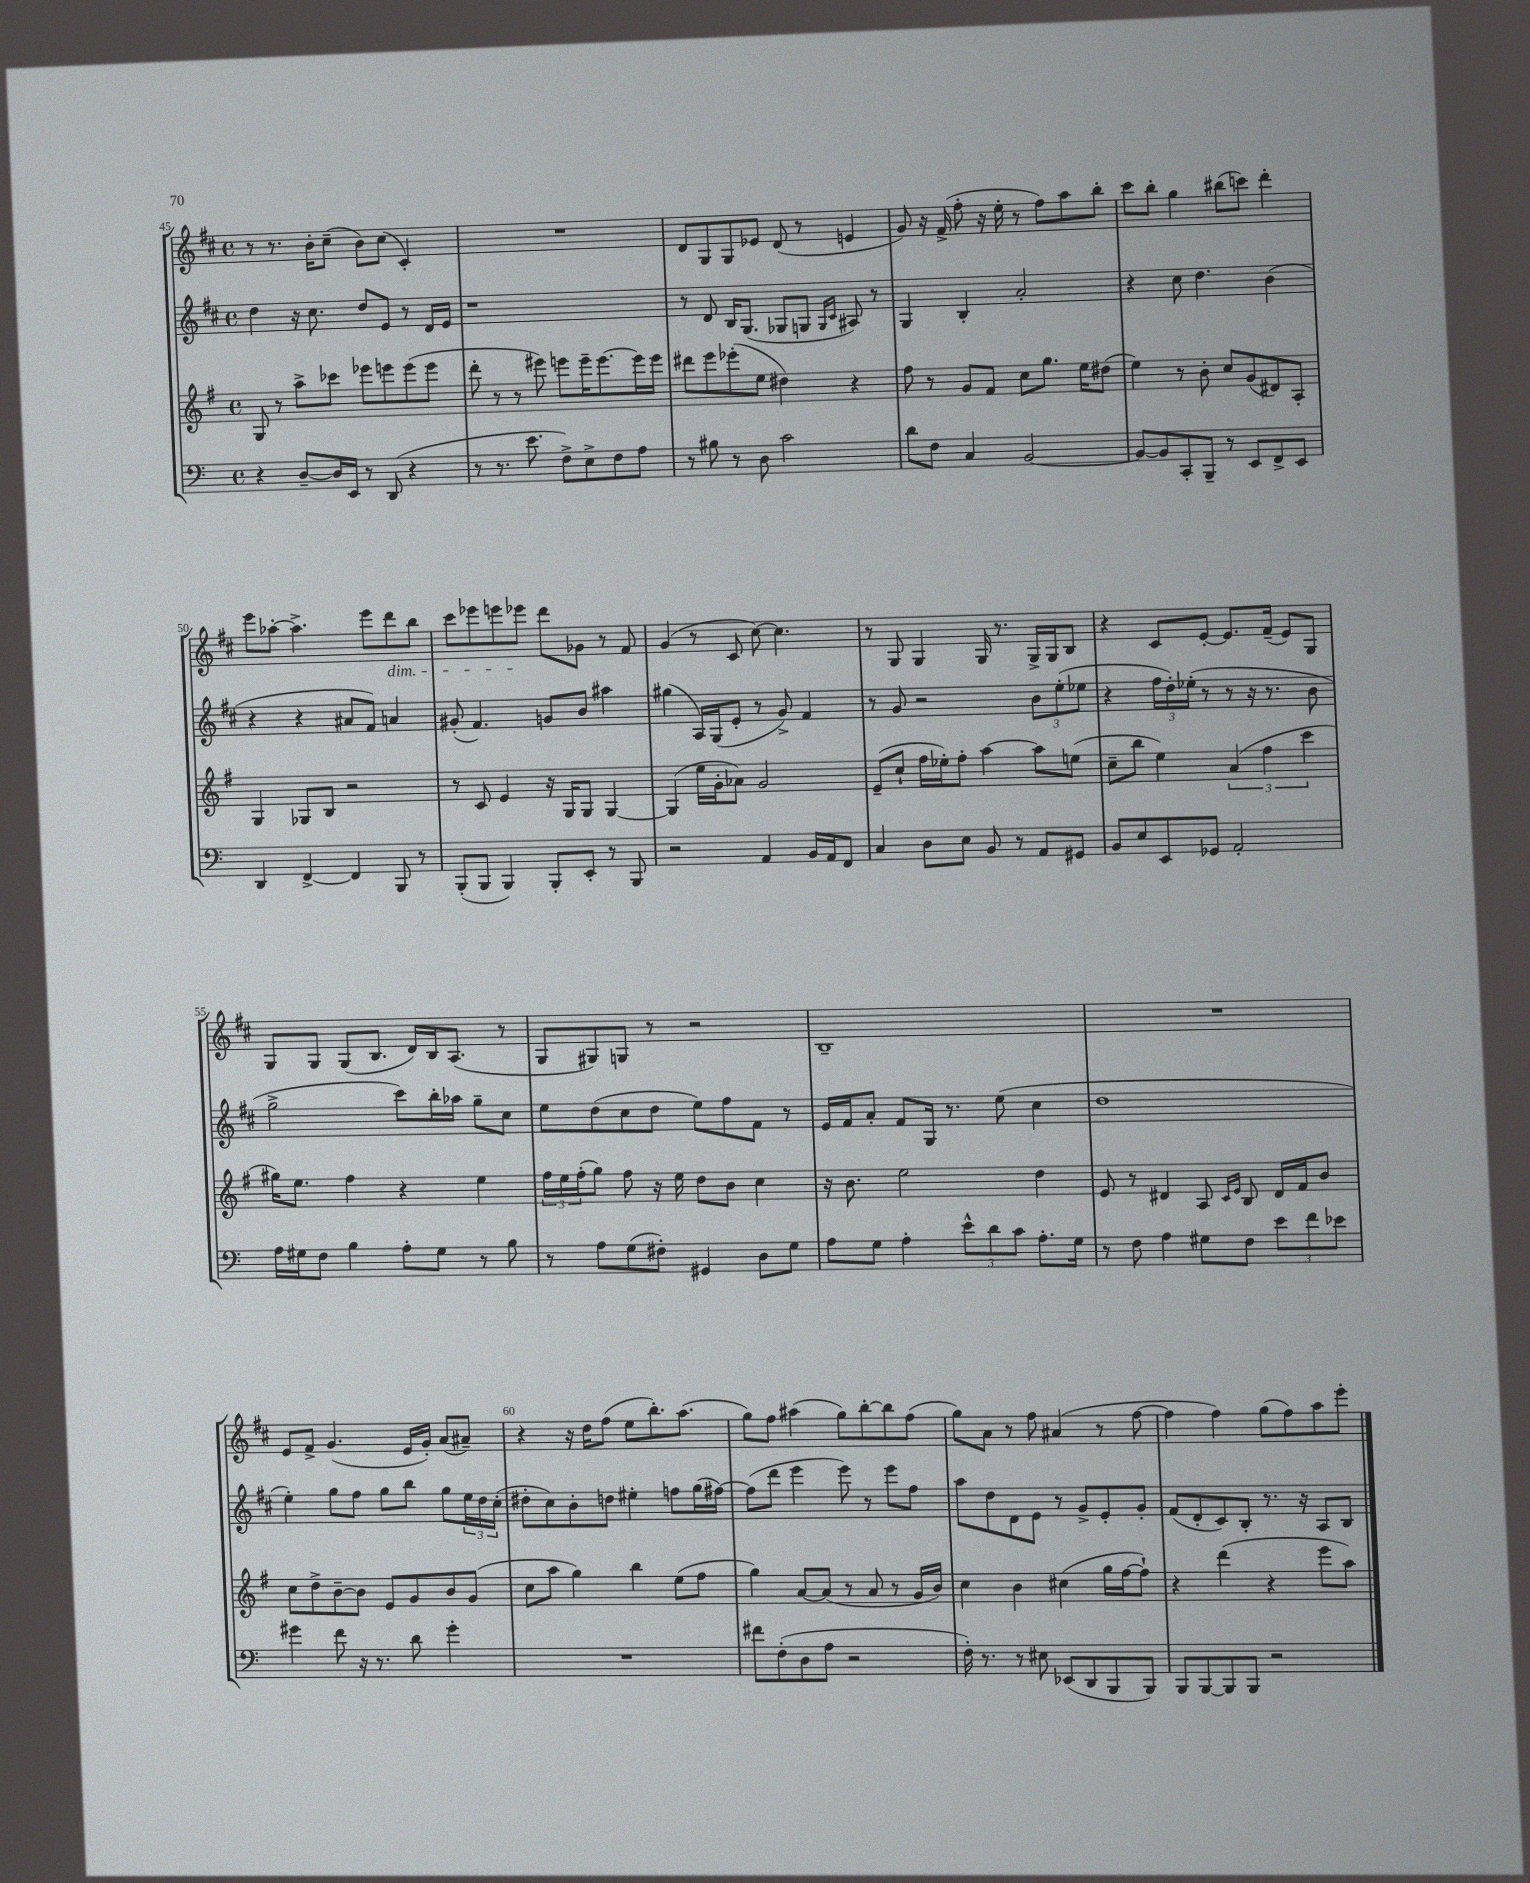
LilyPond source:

<<
\new StaffGroup <<
\new Staff = "s0" {
    \clef treble \key d \major \defaultTimeSignature \time 4/4
    r8 r8. b'16-. cis''8--( b'8) cis''8( cis'4-.) |
    R1 |
    d'8 g8 g8 ees'8 d'8( r8 e'4 |
    g'8) r16 fis'16->( fis''8-. r16 e''16-. r8 fis''8) a''8 b''8-. |
    cis'''8 b''8-. g''4 bis''8( c'''8) d'''4-. |
    e'''8 aes''8~-. aes''4.-> e'''8 d'''8\dim b''8 |
    cis'''8 ees'''8 e'''8 ees'''8\! d'''8 ges'8 r8 fis'8 |
    g'4( r8 cis'8 cis''8~) cis''4. |
    r8 g8 g4 g16 r8. g16-> g16 b8 |
    r4 cis'8 e'8~-. e'8. fis'16--( e'8) g8 |
    g8 g8 g8( b8. d'16) b16 a8.( r8 |
    g8 gis8) g8 r8 r2 |
    b1-- |
    R1 |
    e'8 fis'8-> g'4.( e'16 g'16-.) a'8( ais'8--) |
    r4 r16 d''16 fis''8( e''8 b''8.-.) a''8.( |
    g''8) fis''8 ais''4( g''8) b''8~-. b''8 fis''8( |
    g''8) a'8 r8 fis''8 ais'4( r8 fis''8~ |
    fis''4 fis''4) g''8( fis''8) a''8 e'''8-. \bar "|." |
}
\new Staff = "s1" {
    \clef treble \key d \major \defaultTimeSignature \time 4/4
    d''4 r16 cis''8. d''8 e'8 r8 d'16 e'16 |
    r1 |
    r8 d'8 b16 g8.( ges8 g8 \grace { g16 cis'16 } ais8) r8 |
    g4 b4-. a'2-. |
    r4 cis''8 d''4. b'4( |
    r4 r4 ais'8 fis'8) a'4 |
    gis'8-.( fis'4.) g'8 b'8 ais''4 |
    gis''4( a16) g16( e'8-. r8 g'8->) fis'4 |
    r8 g'8 r2 \tuplet 3/2 { b'8 e''8-.( ees''8 } |
    r4 \tuplet 3/2 { fis''16 d''16-.) ees''16-.( } r8 r8 r16 r8. b'8 |
    g''2-> cis'''8) b''16-. aes''16 g''8-- cis''8 |
    e''8 d''8( cis''8 d''8 e''8) fis''8 fis'8 r8 |
    e'16 fis'16 a'8-. fis'8 g16 r8. e''8( cis''4 |
    d''1 |
    e''4-.) g''8 fis''8 g''8 b''8 g''8 \tuplet 3/2 { e''16 d''16 cis''16-.( } |
    dis''8-. cis''8) b'8-. d''8 eis''4-. f''8 g''16( fis''16~) |
    fis''8( d'''8 e'''4 e'''8) r8 e'''8 fis''8 |
    a''8 d''8 d'8 e'8 r8 g'8-> e'8-. g'8-. |
    fis'8( d'8-. cis'8) b8-. r8. r16 a8 b8 \bar "|." |
}
\new Staff = "s2" {
    \clef treble \key g \major \defaultTimeSignature \time 4/4
    g8 r8 a''8-> ces'''8 ees'''8 e'''8 e'''8( e'''8 |
    d'''8-. r8 r8 eis'''8) e'''8 e'''16-- e'''8.~ e'''16 e'''16 |
    dis'''8 e'''8 ees'''8-.( e''8 dis''4) r4 |
    fis''8 r8 g'8 fis'8 c''8 g''8. e''16 dis''8( |
    e''4) r8 b'8-. c''8 g'8( dis'8) a8-. |
    g4 ges8 b8 r2 |
    r8 c'8 e'4 r16 g16 g8 g4~ |
    g4( e''16 g'16-. aes'8) g'2 |
    e'8--( c''8-! fis''16 ees''16-.) fis''8-. a''4~ a''8 e''8( |
    c''8-- b''8 e''4) \tuplet 3/2 { a'4( fis''4 c'''4 } |
    gis''16) e''8. fis''4 r4 e''4 |
    \tuplet 3/2 { fis''16 e''16 fis''16-.( } g''8) fis''8 r16 e''16 d''8 b'8 c''4 |
    r16 b'8. e''2 d''4 |
    e'8 r8 dis'4 a8 \grace { c'16 e'16 } b8 dis'16 fis'16 b'8 |
    c''8 d''8-> b'8~-- b'8 e'8 g'8 b'8 g'8( |
    c''8 a''8 g''4) b''4 e''8( fis''8 |
    g''4) a'8~ a'8( r8 a'8 r8 g'16 b'16) |
    c''4 b'4 cis''4( g''16 fis''16~ fis''8-!) |
    r4 d'''4( r4 e'''8 a''8) \bar "|." |
}
\new Staff = "s3" {
    \clef bass \key c \major \defaultTimeSignature \time 4/4
    r4 d8~-- d16 e,16 r8 d,8( r4 |
    r8 r8. e'8. f8->) e8-> f8 a8 |
    r8 bis8 r8 d8 c'2 |
    d'8 f8 c4 b,2~ |
    b,8~ b,8 c,8-. b,,8-- r8 e,8 f,8-> e,8 |
    d,4 f,4~-> f,4 b,,8 r8 |
    b,,8-.( b,,8 b,,4) b,,8-. e,8-. r8 b,,8 |
    r2 a,4 b,16 a,16 f,8 |
    c4 d8 e8 b,8 r8 a,8 gis,8 |
    b,8 e8 e,8 ges,8 a,2-. |
    a16 gis16 f8 b4 a8-. gis8 r8 b8 |
    r8 a8 g8( fis8-.) gis,4 d8 g8 |
    a8 g8 a4-. \tuplet 3/2 { e'8-^ d'8 c'8 } a8.-. g16 |
    r8 f8 a4 gis8 f8 \tuplet 3/2 { e'8 f'8 ees'8 } |
    gis'4 f'8 r16 r8. d'8 gis'4-. |
    R1 |
    fis'8 f8-.( d8 a8 r2 |
    f16-.) r8. r8 eis8 ees,8( d,8 b,,8 b,,8) |
    b,,8 b,,8~ b,,8 b,,8 r2 \bar "|." |
}
>>
>>
\layout { \context { \Score currentBarNumber = #45 \override BarNumber.break-visibility = ##(#f #t #t) barNumberVisibility = #(every-nth-bar-number-visible 5) } }
